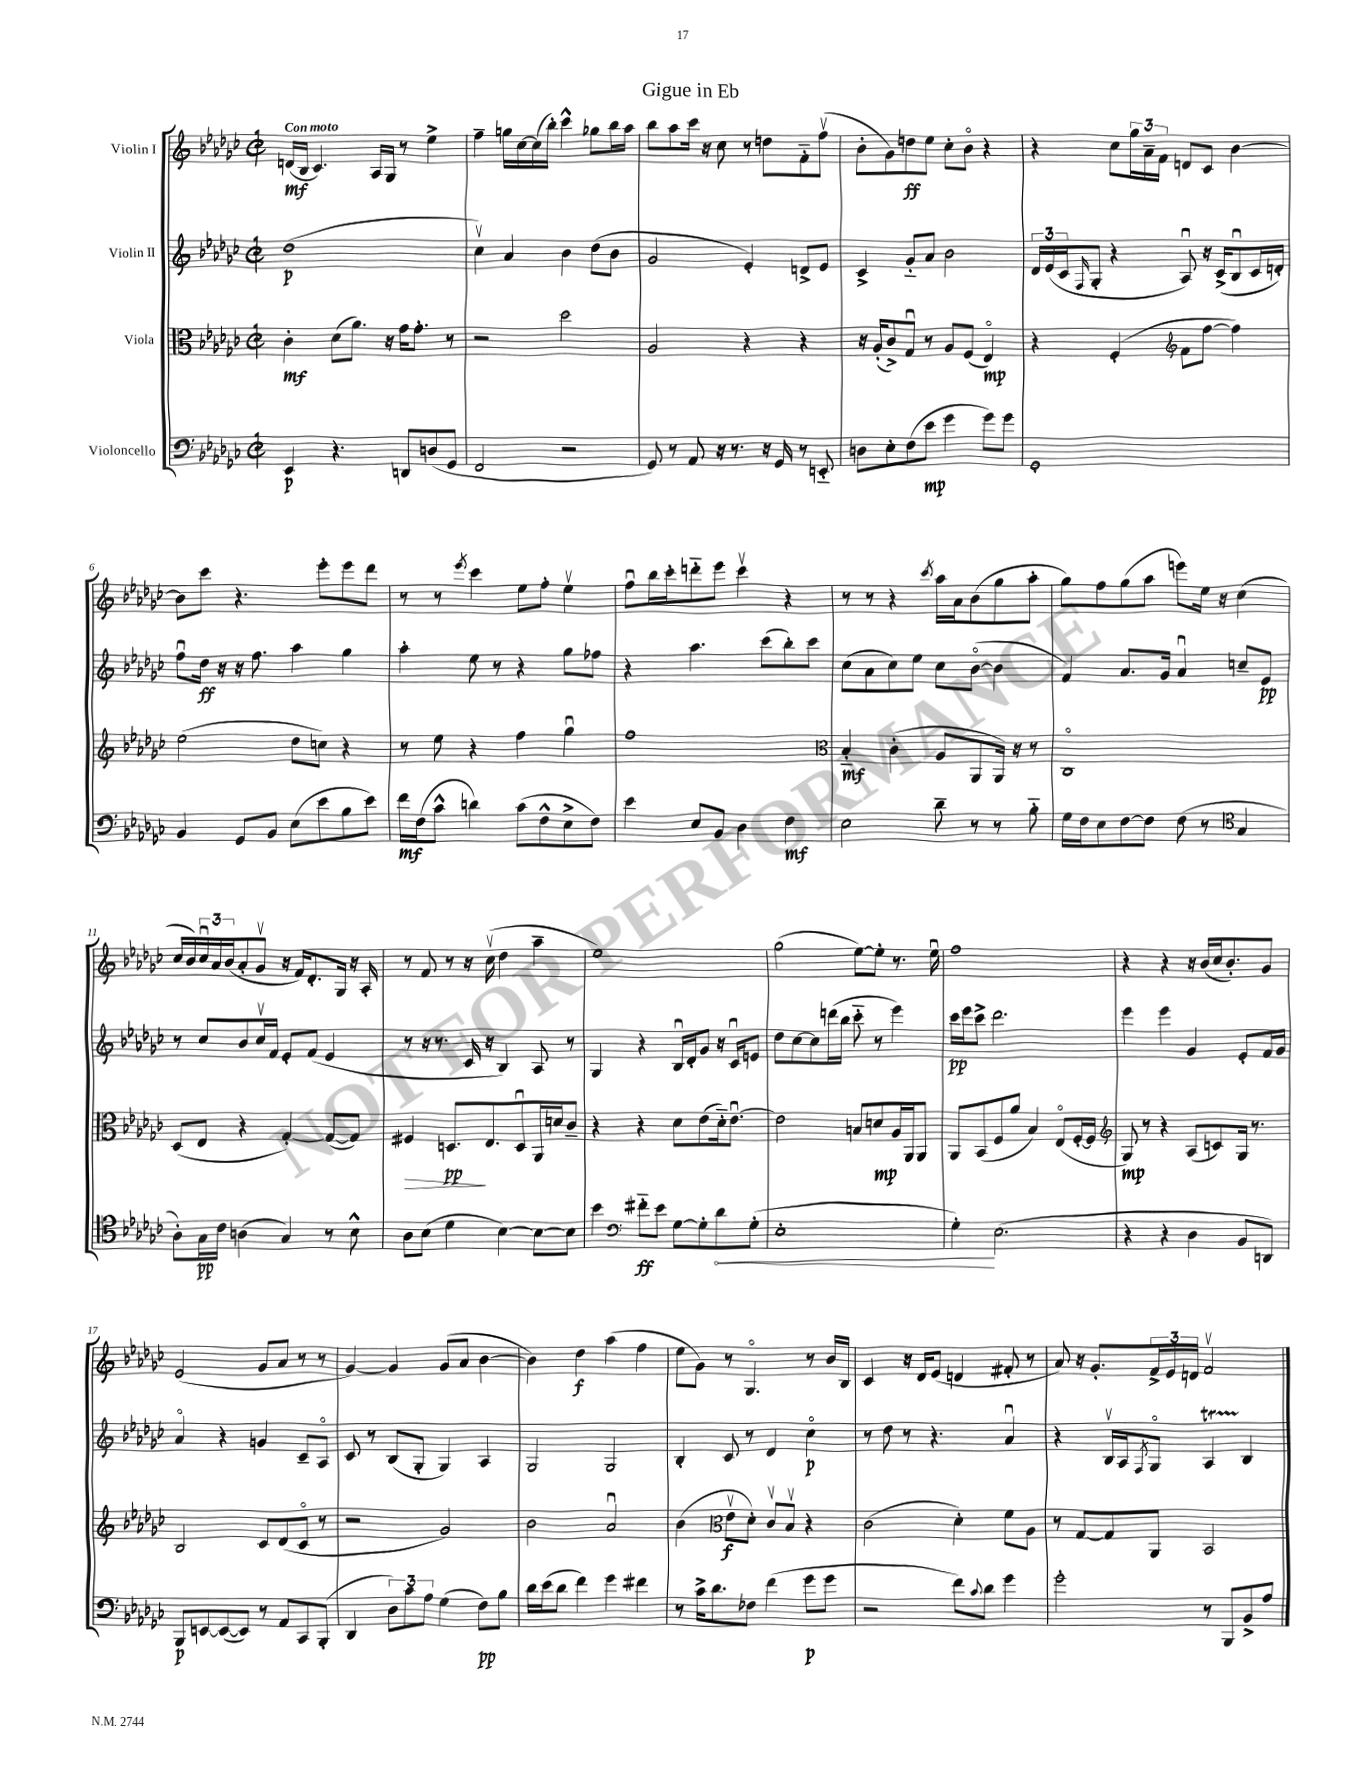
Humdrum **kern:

**kern	**dynam	**kern	**dynam	**kern	**dynam	**kern	**dynam
*part4	*part4	*part3	*part3	*part2	*part2	*part1	*part1
*staff4	*staff4	*staff3	*staff3	*staff2	*staff2	*staff1	*staff1
*I"Violoncello	*	*I"Viola	*	*I"Violin II	*	*I"Violin I	*
*clefF4	*	*clefC3	*	*clefG2	*	*clefG2	*
*k[b-e-a-d-g-c-]	*	*k[b-e-a-d-g-c-]	*	*k[b-e-a-d-g-c-]	*	*k[b-e-a-d-g-c-]	*
*M2/2	*	*M2/2	*	*M2/2	*	*M2/2	*
*met(c|)	*	*met(c|)	*	*met(c|)	*	*met(c|)	*
=1	=1	=1	=1	=1	=1	=1	=1
!	!	!	!	!	!	!LO:TX:a:B:t=Con moto	!
4EE-/	p	4c-'\	mf	(1dd-	p	(16dn/LL	mf
.	.	.	.	.	.	16B-/JJ	.
.	.	.	.	.	.	4.c-/)	.
4.r	.	(8d-\L	.	.	.	.	.
.	.	8.a-\J)	.	.	.	.	.
.	.	.	.	.	.	16A-/LL	.
.	.	16r	.	.	.	16G-/JJ	.
8DDn/L	.	16g-\KL	.	.	.	8r	.
.	.	8.g-'\J	.	.	.	.	.
(8Dn/	.	.	.	.	.	4ee-^\	.
8GG-/J	.	8r	.	.	.	.	.
=2	=2	=2	=2	=2	=2	=2	=2
2FF/	.	2r	.	4cc-v\)	.	4ff~\	.
.	.	.	.	4a-/	.	16ggn\LL	.
.	.	.	.	.	.	[16cc-\	.
.	.	.	.	.	.	(16cc-\]	.
.	.	.	.	.	.	16bb-'\JJ)	.
2r	.	2dd-\	.	4b-\	.	4ccc-^^\	.
.	.	.	.	(8dd-\L	.	8gg-X\L	.
.	.	.	.	8b-\J	.	16bb-\L	.
.	.	.	.	.	.	16aa-\JJ	.
=3	=3	=3	=3	=3	=3	=3	=3
8GG-/)	.	2A-/	.	2g-/	.	8bb-\L	.
8r	.	.	.	.	.	8aa-\	.
8AA-/	.	.	.	.	.	16ccc-\Jk	.
.	.	.	.	.	.	16r	.
16r	.	.	.	.	.	8cc-\	.
8.r	.	.	.	.	.	.	.
.	.	4r	.	4e-'/)	.	8r	.
16r	.	.	.	.	.	8ddn\L	.
16GG-/	.	.	.	.	.	.	.
8r	.	4r	.	8dn^/L	.	8f\	.
8EEn/	.	.	.	8e-/J	.	(8ffv\J	.
=4	=4	=4	=4	=4	=4	=4	=4
8Dn\L	.	16r	.	4c-^/	.	8b-'\L	.
.	.	(16A-'/KL	.	.	.	.	.
8E-'\	.	8c-^/)	.	.	.	8g-\)	.
(8F\	.	8G-u/J	.	8g-/L	.	8ddn\	ff
8e-\J	mp	8r	.	8a-/J	.	8ee-\J	.
4g-\	.	8A-/L	.	2b-\	.	8cc-'\L	.
.	.	(8F/J	.	.	.	8b-\J	.
8g-\L)	.	4E-/)	mp	.	.	4r	.
8g-\J	.	.	.	.	.	.	.
=5	=5	=5	=5	=5	=5	=5	=5
1GG-'	.	4r	.	24d-/LL	.	4r	.
.	.	.	.	(24e-/	.	.	.
.	.	.	.	24c-/J	.	.	.
.	.	.	.	16qqF/	.	.	.
.	.	.	.	8G-'/J	.	.	.
.	.	(4F'/	.	4r	.	8cc-\L	.
.	.	.	.	.	.	24gg-\L	.
.	.	.	.	.	.	24a-~\	.
.	.	.	.	.	.	24f\JJ	.
*	*	*clefG2	*	*	*	*	*
.	.	8f\L	.	8A-u/)	.	8dn/L	.
.	.	[8ff\J	.	16r	.	8c-/J	.
.	.	.	.	(16c-^/KL	.	.	.
.	.	4ff\])	.	8B-u/	.	[4b-\	.
.	.	.	.	16c-/L	.	.	.
.	.	.	.	16dn'/JJ)	.	.	.
!!LO:LB:g=z
=6	=6	=6	=6	=6	=6	=6	=6
4BB-/	.	(2ee-\	.	8ffu\L	.	8b-\L]	.
.	.	.	.	16dd-\Jk	ff	8ccc-\J	.
.	.	.	.	16r	.	.	.
8GG-/L	.	.	.	16r	.	4.r	.
.	.	.	.	8.ff\	.	.	.
8BB-/J	.	.	.	.	.	.	.
(8E-\L	.	8dd-\L	.	4aa-\	.	.	.
8e-\	.	8ccn\J)	.	.	.	8eee-'\L	.
8B-\	.	4r	.	4gg-\	.	8eee-\	.
8e-\J)	.	.	.	.	.	8ddd-\J	.
=7	=7	=7	=7	=7	=7	=7	=7
16f\LL	mf	8r	.	4aa-'\	.	8r	.
(16F\J	.	.	.	.	.	.	.
8c-^^\J	.	8ee-\	.	.	.	8r	.
.	.	.	.	.	.	8qeee-/	.
4dn\)	.	4r	.	8ee-\	.	4ccc-\	.
.	.	.	.	8r	.	.	.
(8c-\L	.	4ff\	.	4r	.	8ee-\L	.
8F^^\	.	.	.	.	.	8ff'\J	.
8E-^\	.	4gg-u\	.	8gg-\L	.	4ee-v\	.
8F\J)	.	.	.	8ff-X\J	.	.	.
=8	=8	=8	=8	=8	=8	=8	=8
4e-\	.	1ff	.	4r	.	8ffu\L	.
.	.	.	.	.	.	16bb-\L	.
.	.	.	.	.	.	16ccc-'\J	.
8E-/L	.	.	.	4.aa-\	.	8dddn\	.
8BB-/J	.	.	.	.	.	8eee-\J	.
4D-\	.	.	.	.	.	4ccc-v\	.
.	.	.	.	(8ccc-\L	.	.	.
4F\	mf	.	.	8bb-'\)	.	4r	.
.	.	.	.	8ccc-\J	.	.	.
=9	=9	=9	=9	=9	=9	=9	=9
*	*	*clefC3	*	*	*	*	*
2E-\	.	4B-/	mf	(8cc-\L	.	8r	.
.	.	.	.	8a-\	.	8r	.
.	.	(4c-'\	.	8cc-\)	.	4r	.
.	.	.	.	8ee-\J	.	.	.
.	.	.	.	.	.	8qccc-/	.
8d-~\	.	8A-/L	.	8cc-\L	.	16aa-\LL	.
.	.	.	.	.	.	16a-\J	.
8r	.	8AA-/	.	([8b-\J	.	(8b-\	.
8r	.	16AA-/Jk)	.	4b-\]	.	8gg-\	.
.	.	16r	.	.	.	.	.
8B-\	.	8r	.	.	.	8aa-'\J	.
=10	=10	=10	=10	=10	=10	=10	=10
16G-\LL	.	1C-	.	4f/)	.	8gg-\L)	.
16F\J	.	.	.	.	.	.	.
8E-\	.	.	.	.	.	8ff\	.
[8F\	.	.	.	8.a-/L	.	(8gg-\	.
8F\J]	.	.	.	.	.	8aa-\J	.
.	.	.	.	16g-/Jk	.	.	.
(8F\	.	.	.	4a-u/	.	8eeen\L)	.
8r	.	.	.	.	.	16ee-\Jk	.
.	.	.	.	.	.	16r	.
*clefC4	*	*	*	*	*	*	*
4G-/	.	.	.	8ccn~/L	.	(4cc-\	.
.	.	.	.	8e-/J	pp	.	.
!!LO:LB:g=z
=11	=11	=11	=11	=11	=11	=11	=11
8A-'\L)	.	(8D-/L	.	8r	.	16cc-/LL	.
.	.	.	.	.	.	16b-/)	.
16G-\L	pp	8E-/J	.	8cc-/L	.	24cc-u/	.
.	.	.	.	.	.	24a-/	.
16c-\JJ	.	.	.	.	.	.	.
.	.	.	.	.	.	(24b-/J	.
(4An\	.	4r	.	8b-/	.	8a-'/	.
.	.	.	.	16cc-v/L	.	8g-v/J	.
.	.	.	.	16f/JJ	.	.	.
4G-/)	.	[4G-'/)	.	8e-'/L	.	16r	.
.	.	.	.	.	.	16f/KL)	.
.	.	.	.	(8f/J	.	8.d-'/	.
8r	.	(8G-/L_	.	4e-/	.	.	.
.	.	.	.	.	.	16G-/Jk	.
8B-^^\	.	8G-/J])	.	.	.	16r	.
.	.	.	.	.	.	16A-'/	.
=12	=12	=12	=12	=12	=12	=12	=12
!	!	!	!LO:HP:b	!	!	!	!
8A-\L	.	4F#X/	>	8r	.	8r	.
(8B-\J	.	.	.	16r	.	8f/	.
.	.	.	.	8.r	.	.	.
4d-\	.	8.Dn/L	pp	.	.	8r	.
.	.	.	.	16c-/	.	16r	.
.	.	8.E-/	]	16r	.	(16cc-v\	.
[4B-\)	.	.	.	4B-/)	.	4dd-\	.
.	.	8Du/	.	.	.	.	.
8B-\L_	.	16AA-/L	.	8A-/	.	4aa-~\	.
.	.	16dn/J	.	.	.	.	.
8B-\J]	.	8c-~/J	.	8r	.	.	.
=13	=13	=13	=13	=13	=13	=13	=13
4b-\	.	4r	.	4G-/	.	1ee-)	.
*clefF4	*	*	*	*	*	*	*
8f#X\L	ff	4r	.	4r	.	.	.
8e-\J	.	.	.	.	.	.	.
[8G-\L	.	8d-\L	.	16B-u/LL	.	.	.
.	.	.	.	16d-'/J	.	.	.
8G-'\]	.	(8e-\	.	8g-/J	.	.	.
!	!LO:HP:b	!	!	!	!	!	!
8d-\	<	16d-\k)	.	16r	.	.	.
.	.	[8.e-u\J	.	16c-u/KL	.	.	.
(8G-'\J	.	.	.	8en/J	.	.	.
=14	=14	=14	=14	=14	=14	=14	=14
1E-'	.	2e-\]	.	8dd-\L	.	(2gg-\	.
.	.	.	.	[8cc-\	.	.	.
.	.	.	.	8cc-\]	.	.	.
.	.	.	.	(16dddn\L	.	.	.
.	.	.	.	16bb-\JJ	.	.	.
.	.	8Bn/L	.	8ccc-\	.	[8ee-\L)	.
.	.	8dn/	mp	8r	.	8ee-'\J]	.
.	.	16A-/L	.	4eee-\)	.	8.r	.
.	.	16AA-/J	.	.	.	.	.
.	.	8AA-/J	.	.	.	.	.
.	.	.	.	.	.	16ee-u\	.
=15	=15	=15	=15	=15	=15	=15	=15
4G-'\)	.	8AA-/L	.	16ccc-\LL	pp	1ff	.
.	.	.	.	16eee-\J	.	.	.
.	.	(8BB-/	.	8ccc-^\J	.	.	.
(2.E-\	[	8F/	.	2.ddd-\	.	.	.
.	.	8a-/J	.	.	.	.	.
.	.	4B-/)	.	.	.	.	.
.	.	(8E-/L	.	.	.	.	.
.	.	[16F'/L	.	.	.	.	.
.	.	16F/JJ]	.	.	.	.	.
=16	=16	=16	=16	=16	=16	=16	=16
*	*	*clefG2	*	*	*	*	*
4r	.	8G-/)	mp	4eee-\	.	4r	.
.	.	8r	.	.	.	.	.
4r	.	4r	.	4eee-\	.	4r	.
4D-\	.	(8A-/L	.	4g-/	.	16r	.
.	.	.	.	.	.	(16b-/LL	.
.	.	8cn/)	.	.	.	16cc-/J	.
.	.	.	.	.	.	8.b-'/)	.
8BB-/L	.	16G-/Jk	.	8e-'/L	.	.	.
.	.	8.r	.	.	.	.	.
8DDn/J)	.	.	.	16f/L	.	8g-/J	.
.	.	.	.	16g-/JJ	.	.	.
!!LO:LB:g=z
=17	=17	=17	=17	=17	=17	=17	=17
8BBB-/L	p	2B-/	.	4a-/	.	(2e-/	.
[8EEn/	.	.	.	.	.	.	.
(8EE/_	.	.	.	4r	.	.	.
8EE/J])	.	.	.	.	.	.	.
8r	.	8c-/L	.	4gn/	.	8g-/L	.
8AA-/L	.	(8d-/	.	.	.	8a-/J	.
8CC-/	.	8c-/J	.	8c-~/L	.	8r	.
(8BBB-'/J	.	8r	.	8A-/J	.	8r	.
=18	=18	=18	=18	=18	=18	=18	=18
4DD-/	.	2r	.	8c-/	.	[4g-/)	.
.	.	.	.	8r	.	.	.
12D-\L)	.	.	.	(8B-/L	.	4g-/]	.
12c-\	.	.	.	.	.	.	.
.	.	.	.	8G-'/J	.	.	.
12A-\J	.	.	.	.	.	.	.
(4G-\	.	2g-/)	.	4G-/)	.	(8g-/L	.
.	.	.	.	.	.	8a-/J	.
8F\L)	pp	.	.	4A-/	.	[4b-\	.
8B-\J	.	.	.	.	.	.	.
=19	=19	=19	=19	=19	=19	=19	=19
16d-\LL	.	2b-\	.	2G-/	.	4b-\])	.
(16e-\J	.	.	.	.	.	.	.
8d-\J	.	.	.	.	.	.	.
4f\)	.	.	.	.	.	4dd-\	f
4g-\	.	2a-u/	.	2G-/	.	(4aa-\	.
4f#X\	.	.	.	.	.	4ff\	.
=20	=20	=20	=20	=20	=20	=20	=20
8r	.	(4b-\	.	4B-'/	.	8ee-\L	.
16c-^\KL	.	.	.	.	.	8g-\J)	.
8.d-\	.	.	.	.	.	.	.
*	*	*clefC3	*	*	*	*	*
.	.	8e-v\L	f	8c-/	.	8r	.
8F-X\J	.	8d-'\J)	.	8r	.	4.G-/	.
(4f\	.	8c-v/L	.	4d-/	.	.	.
.	.	8B-v/J	.	.	.	.	.
8g-\L	p	4r	.	4cc-\	p	8r	.
8g-\J	.	.	.	.	.	16b-/LL	.
.	.	.	.	.	.	16B-/JJ	.
=21	=21	=21	=21	=21	=21	=21	=21
2r	.	(2c-\	.	8r	.	4c-/	.
.	.	.	.	8dd-\	.	.	.
.	.	.	.	8r	.	16r	.
.	.	.	.	.	.	16d-/KL	.
.	.	.	.	4.r	.	(8e-/J	.
8f\L)	.	4d-'\)	.	.	.	4dn/	.
8qqc-/	.	.	.	.	.	.	.
8d-\J	.	.	.	.	.	.	.
4g-\	.	8f\L	.	4a-u/	.	8f#X'/	.
.	.	8A-\J	.	.	.	8r	.
=22	=22	=22	=22	=22	=22	=22	=22
2g-'\	.	8r	.	4r	.	8a-/)	.
.	.	[8G-/L	.	.	.	16r	.
.	.	.	.	.	.	8.g-'/L	.
.	.	8G-/]	.	16B-v/LL	.	.	.
.	.	.	.	16A-/J	.	.	.
.	.	.	.	8qF/	.	.	.
.	.	8AA-/J	.	8G-/J	.	24f^/L	.
.	.	.	.	.	.	24e-/	.
.	.	.	.	.	.	24dn/JJ	.
8r	.	2BB-/	.	4A-T/	.	2fv/	.
8BBB-/L	.	.	.	.	.	.	.
8BB-^/	.	.	.	4B-/	.	.	.
8A-/J	.	.	.	.	.	.	.
==	==	==	==	==	==	==	==
*-	*-	*-	*-	*-	*-	*-	*-
